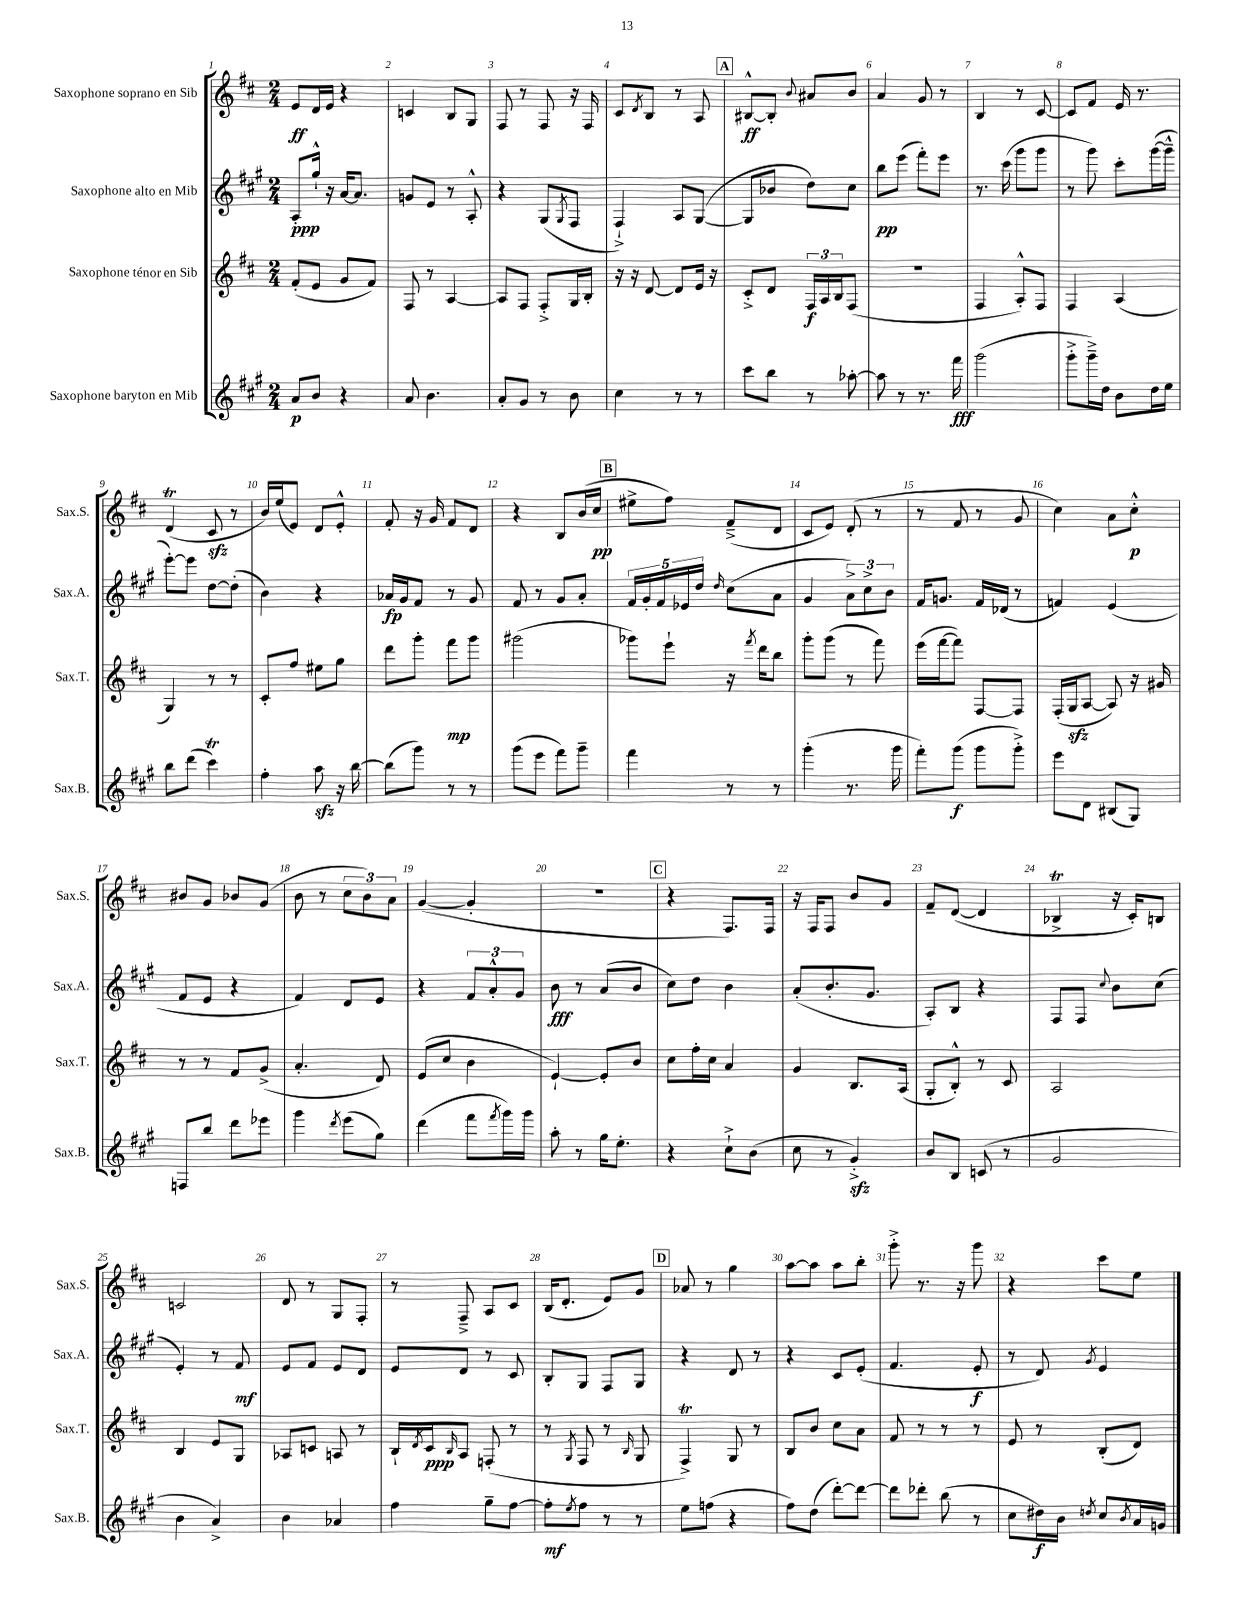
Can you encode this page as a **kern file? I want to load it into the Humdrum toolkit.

**kern	**dynam	**kern	**dynam	**kern	**dynam	**kern	**dynam
*part4	*part4	*part3	*part3	*part2	*part2	*part1	*part1
*staff4	*staff4	*staff3	*staff3	*staff2	*staff2	*staff1	*staff1
*I"Saxophone baryton en Mib	*	*I"Saxophone ténor en Sib	*	*I"Saxophone alto en Mib	*	*I"Saxophone soprano en Sib	*
*I'Sax.B.	*	*I'Sax.T.	*	*I'Sax.A.	*	*I'Sax.S.	*
*clefG2	*	*clefG2	*	*clefG2	*	*clefG2	*
*k[f#c#g#]	*	*k[f#c#]	*	*k[f#c#g#]	*	*k[f#c#]	*
*M2/4	*	*M2/4	*	*M2/4	*	*M2/4	*
=1	=1	=1	=1	=1	=1	=1	=1
8a/L	p	(8f#'/L	.	8A'/L	ppp	8e/L	ff
8b/J	.	8e/J	.	16gg#`^^/Jk	.	16d/L	.
.	.	.	.	16r	.	16e/JJ	.
4r	.	8g/L	.	[16a/KL	.	4r	.
.	.	.	.	8.a/J]	.	.	.
.	.	8f#/J)	.	.	.	.	.
=2	=2	=2	=2	=2	=2	=2	=2
8a/	.	8F#/	.	8gn/L	.	4cn/	.
4.b\	.	8r	.	8e/J	.	.	.
.	.	[4A/	.	8r	.	8B/L	.
.	.	.	.	8A'^^/	.	8G/J	.
=3	=3	=3	=3	=3	=3	=3	=3
8a'/L	.	8A/L]	.	4r	.	8F#/	.
8g#/J	.	8F#/J	.	.	.	8r	.
8r	.	8F#'^/L	.	(8G#/L	.	8F#/	.
.	.	.	.	8qG#/	.	.	.
8b\	.	16G/L	.	8F#/J	.	16r	.
.	.	16B'/JJ	.	.	.	16F#/	.
=4	=4	=4	=4	=4	=4	=4	=4
4cc#\	.	16r	.	4F#`^/)	.	8c#/L	.
.	.	16r	.	.	.	.	.
.	.	.	.	.	.	8qd/	.
.	.	[8d/	.	.	.	8B/J	.
8r	.	8d/L]	.	8A/L	.	8r	.
8r	.	16e/Jk	.	([8G#/J	.	8A/	.
.	.	16r	.	.	.	.	.
!!LO:REH:place=s1:t=A
=5	=5	=5	=5	=5	=5	=5	=5
8ccc#\L	.	8c#'^/L	.	8G#/L]	.	[8B#X^^/L	ff
8bb\J	.	8d/J	.	8b-X/J	.	8B#'/J]	.
.	.	.	.	.	.	8qqb/	.
8r	.	24F#/LL	f	8dd\L)	.	8a#X/L	.
.	.	24A/	.	.	.	.	.
.	.	24B/J	.	.	.	.	.
[8aa-X'\	.	(8F#/J	.	8cc#\J	.	8b/J	.
=6	=6	=6	=6	=6	=6	=6	=6
8aa-\]	.	2r	.	8bb\L	pp	4a/	.
8r	.	.	.	(8eee\J	.	.	.
8.r	.	.	.	8fff#'\L)	.	8g/	.
.	.	.	.	8eee\J	.	8r	.
16fff#\	fff	.	.	.	.	.	.
=7	=7	=7	=7	=7	=7	=7	=7
(2ggg#\	.	4F#/	.	8.r	.	4B/	.
.	.	.	.	(16ccc#\	.	.	.
.	.	8A'^^/L)	.	8ggg#\L	.	8r	.
.	.	8F#/J	.	8ggg#\J	.	[8c#/	.
=8	=8	=8	=8	=8	=8	=8	=8
8ggg#'^\L	.	4F#/	.	8r	.	8c#/L]	.
16ggg#~^\L)	.	.	.	8ggg#\)	.	8f#/J	.
16dd\JJ	.	.	.	.	.	.	.
8b\L	.	(4A/	.	8ccc#'\L	.	16e/	.
.	.	.	.	.	.	8.r	.
16dd\L	.	.	.	([16ggg#\L	.	.	.
16ee\JJ	.	.	.	16ggg#~^^\JJ]	.	.	.
!!LO:LB:g=z
=9	=9	=9	=9	=9	=9	=9	=9
8bb\L	.	4G/)	.	[8eee'\L)	.	(4dT/	.
(8ddd\J	.	.	.	8eee\J]	.	.	.
4ccc#t\)	.	8r	.	[8dd\L	.	8c#zz/	.
.	.	8r	.	(8dd'\J]	.	8r	.
=10	=10	=10	=10	=10	=10	=10	=10
4ff#'\	.	8c#'/L	.	4b\)	.	16b/LL)	.
.	.	.	.	.	.	(16ee/J	.
.	.	8ff#/J	.	.	.	8e/J)	.
8aazz\	.	8ee#X\L	.	4r	.	8d/L	.
16r	.	8gg\J	.	.	.	8e'^^/J	.
[16bb\	.	.	.	.	.	.	.
=11	=11	=11	=11	=11	=11	=11	=11
(8bb\L]	.	8ddd\L	.	16a-X/LL	fp	8f#'/	.
.	.	.	.	16g#/J	.	.	.
8ggg#\J)	.	8ggg'\J	.	8f#/J	.	16r	.
.	.	.	.	.	.	16g/	.
8r	.	8fff#\L	mp	8r	.	8f#/L	.
8r	.	8ggg\J	.	8g#/	.	8d/J	.
=12	=12	=12	=12	=12	=12	=12	=12
(8ggg#\L	.	(2ggg#X\	.	8f#/	.	4r	.
8eee\J	.	.	.	8r	.	.	.
8fff#\L)	.	.	.	8g#/L	.	8B/L	.
8ggg#~\J	.	.	.	8a'/J	.	(16b/L	.
.	.	.	.	.	.	16cc#/JJ	pp
!!LO:REH:place=s1:t=B
=13	=13	=13	=13	=13	=13	=13	=13
4fff#\	.	8ggg-X\L)	.	20f#/LL	.	8ee#X^\L	.
.	.	.	.	20g#'/	.	.	.
.	.	.	.	20f#/	.	.	.
.	.	8eee`\J	.	.	.	8ff#\J)	.
.	.	.	.	20e-X/	.	.	.
.	.	.	.	20dd/JJ	.	.	.
.	.	.	.	16qqdd/	.	.	.
8r	.	16r	.	(8cc#\L	.	(8f#~^/L	.
.	.	8qfff#/	.	.	.	.	.
.	.	16ddd\KL	.	.	.	.	.
8r	.	8bb\J	.	8a\J	.	8d/J	.
=14	=14	=14	=14	=14	=14	=14	=14
(4ggg#'\	.	8ggg'\L	.	4g#/	.	8c#/L	.
.	.	(8ggg\J	.	.	.	8e/J)	.
8.r	.	8r	.	12a^\L)	.	(8d'/	.
.	.	.	.	12cc#^\	.	.	.
.	.	8fff#\)	.	.	.	8r	.
.	.	.	.	12b\J	.	.	.
16ggg#\	.	.	.	.	.	.	.
=15	=15	=15	=15	=15	=15	=15	=15
8fff#'\L)	.	(16eee\LL	.	16f#/KL	.	8r	.
.	.	[16fff#\J	.	8.gn/J	.	.	.
(8ggg#\J	f	8fff#\J])	.	.	.	8f#/	.
8ggg#\L	.	[8F#/L	.	16f#/LL	.	8r	.
.	.	.	.	(16d-X/JJ	.	.	.
8ggg#'^\J)	.	8F#/J]	.	8r	.	8g/	.
=16	=16	=16	=16	=16	=16	=16	=16
8eee\L	.	(16F#'/LL	.	4fn/)	.	4cc#\)	.
.	.	16Gzz/J	.	.	.	.	.
8d\J	.	[8A/J	.	.	.	.	.
(8B#X/L	.	8A/])	.	(4e/	.	8a\L	.
8G#/J)	.	16r	.	.	.	8cc#'^^\J	p
.	.	16g#X/	.	.	.	.	.
!!LO:LB:g=z
=17	=17	=17	=17	=17	=17	=17	=17
8Fn/L	.	8r	.	8f#/L	.	8b#X/L	.
8bb/J	.	8r	.	8e/J	.	8g/J	.
8ddd\L	.	8f#/L	.	4r	.	8b-X/L	.
8eee-X\J	.	(8g^/J	.	.	.	(8g/J	.
=18	=18	=18	=18	=18	=18	=18	=18
4ggg#\	.	4.a'/	.	4f#/)	.	8b\	.
.	.	.	.	.	.	8r	.
8qddd/	.	.	.	.	.	.	.
(8eee\L	.	.	.	8d/L	.	12cc#\L	.
.	.	.	.	.	.	12b\)	.
8gg#\J)	.	8d/)	.	8e/J	.	.	.
.	.	.	.	.	.	12a\J	.
=19	=19	=19	=19	=19	=19	=19	=19
(4ddd\	.	(8e/L	.	4r	.	([4g/	.
.	.	8cc#/J	.	.	.	.	.
8fff#\L	.	4b\	.	12f#/L	.	4g'/]	.
.	.	.	.	12a'^^/	.	.	.
8qfff#/	.	.	.	.	.	.	.
16ggg#\L)	.	.	.	.	.	.	.
.	.	.	.	12g#/J	.	.	.
16ggg#\JJ	.	.	.	.	.	.	.
=20	=20	=20	=20	=20	=20	=20	=20
8aa'\	.	[4e`/)	.	8b\	fff	2r	.
8r	.	.	.	8r	.	.	.
16gg#\KL	.	8e'/L]	.	(8a/L	.	.	.
8.ee'\J	.	.	.	.	.	.	.
.	.	8b/J	.	8b/J	.	.	.
!!LO:REH:place=s1:t=C
=21	=21	=21	=21	=21	=21	=21	=21
4r	.	8cc#\L	.	8cc#\L)	.	4r	.
.	.	16ff#'\L	.	8dd\J	.	.	.
.	.	16cc#\JJ	.	.	.	.	.
8cc#`^\L	.	4a/	.	4b\	.	8.F#/L)	.
(8b\J	.	.	.	.	.	.	.
.	.	.	.	.	.	16F#/Jk	.
=22	=22	=22	=22	=22	=22	=22	=22
8cc#\	.	4g/	.	(8a'/L	.	16r	.
.	.	.	.	.	.	16F#/KL	.
8r	.	.	.	8.b'/	.	8F#/J	.
4g#zz'^/)	.	8.B/L	.	.	.	8b/L	.
.	.	.	.	8.g#/J	.	.	.
.	.	.	.	.	.	8g/J	.
.	.	(16A/Jk	.	.	.	.	.
=23	=23	=23	=23	=23	=23	=23	=23
8b/L	.	8G'/L	.	8A'/L)	.	8f#~/L	.
8B/J	.	8B'^^/J)	.	8B/J	.	([8d/J	.
(8cn/	.	8r	.	4r	.	4d/]	.
8r	.	8c#/	.	.	.	.	.
=24	=24	=24	=24	=24	=24	=24	=24
2g#/	.	2A/	.	8F#/L	.	4B-XT^/	.
.	.	.	.	8F#/J	.	.	.
.	.	.	.	8qqcc#/	.	.	.
.	.	.	.	8b\L	.	16r	.
.	.	.	.	.	.	16c#'/KL)	.
.	.	.	.	(8cc#\J	.	8Bn/J	.
!!LO:LB:g=z
=25	=25	=25	=25	=25	=25	=25	=25
4b\	.	4B/	.	4e'/)	.	2cn/	.
4a^/)	.	8e/L	.	8r	.	.	.
.	.	8G/J	.	8f#/	mf	.	.
=26	=26	=26	=26	=26	=26	=26	=26
4b\	.	8A-X/L	.	8e/L	.	8d/	.
.	.	8cn/J	.	8f#/J	.	8r	.
4a-X/	.	8An/	.	8e/L	.	8G/L	.
.	.	8r	.	8d/J	.	8F#'/J	.
=27	=27	=27	=27	=27	=27	=27	=27
4ff#\	.	16B`/LL	.	8e/L	.	8r	.
.	.	8qd/	.	.	.	.	.
.	.	16c#/J	ppp	.	.	.	.
.	.	16qqB/	.	.	.	.	.
.	.	8A/J	.	8d/J	.	8F#~^/	.
8gg#~\L	.	(8Fn'/	.	8r	.	8A/L	.
[8ff#\J	.	8r	.	8c#/	.	8c#/J	.
=28	=28	=28	=28	=28	=28	=28	=28
8ff#'\L]	mf	8r	.	8B'/L	.	(16B/KL	.
.	.	.	.	.	.	8.d'/J	.
8qee/	.	8qG/	.	.	.	.	.
8ff#\J	.	8F#/	.	8G#/J	.	.	.
8r	.	8r	.	8F#/L	.	8e/L)	.
.	.	16qqB/	.	.	.	.	.
8r	.	8G/	.	8G#/J	.	8g/J	.
!!LO:REH:place=s1:t=D
=29	=29	=29	=29	=29	=29	=29	=29
8ee\L	.	4F#t^/)	.	4r	.	8a-X/	.
(8ffn\J	.	.	.	.	.	8r	.
4r	.	8G/	.	8d/	.	4gg\	.
.	.	8r	.	8r	.	.	.
=30	=30	=30	=30	=30	=30	=30	=30
8ff#\L)	.	8B/L	.	4r	.	[8aa\L	.
(8dd\J	.	8b/J	.	.	.	8aa\J]	.
[8ddd'\L)	.	8cc#\L	.	8c#/L	.	8aa\L	.
8ddd\J_	.	8a\J	.	(8e'/J	.	8bb'\J	.
=31	=31	=31	=31	=31	=31	=31	=31
8ddd\L]	.	8f#/	.	4.f#/	.	8ggg'^\	.
8ddd-X'\J	.	8r	.	.	.	8.r	.
(8bb\	.	8r	.	.	.	.	.
.	.	.	.	.	.	16r	.
8r	.	8r	.	8e'/	f	8ggg\	.
=32	=32	=32	=32	=32	=32	=32	=32
8cc#\L	.	8e/	.	8r	.	4r	.
16dd#X\L)	f	8r	.	8d/)	.	.	.
16b\JJ	.	.	.	.	.	.	.
8qddn/	.	.	.	8qg#/	.	.	.
8cc#/L	.	(8B'/L	.	4e/	.	8ccc#\L	.
8qb/	.	.	.	.	.	.	.
16a/L	.	8d/J)	.	.	.	8ee\J	.
16gn/JJ	.	.	.	.	.	.	.
==	==	==	==	==	==	==	==
*-	*-	*-	*-	*-	*-	*-	*-
